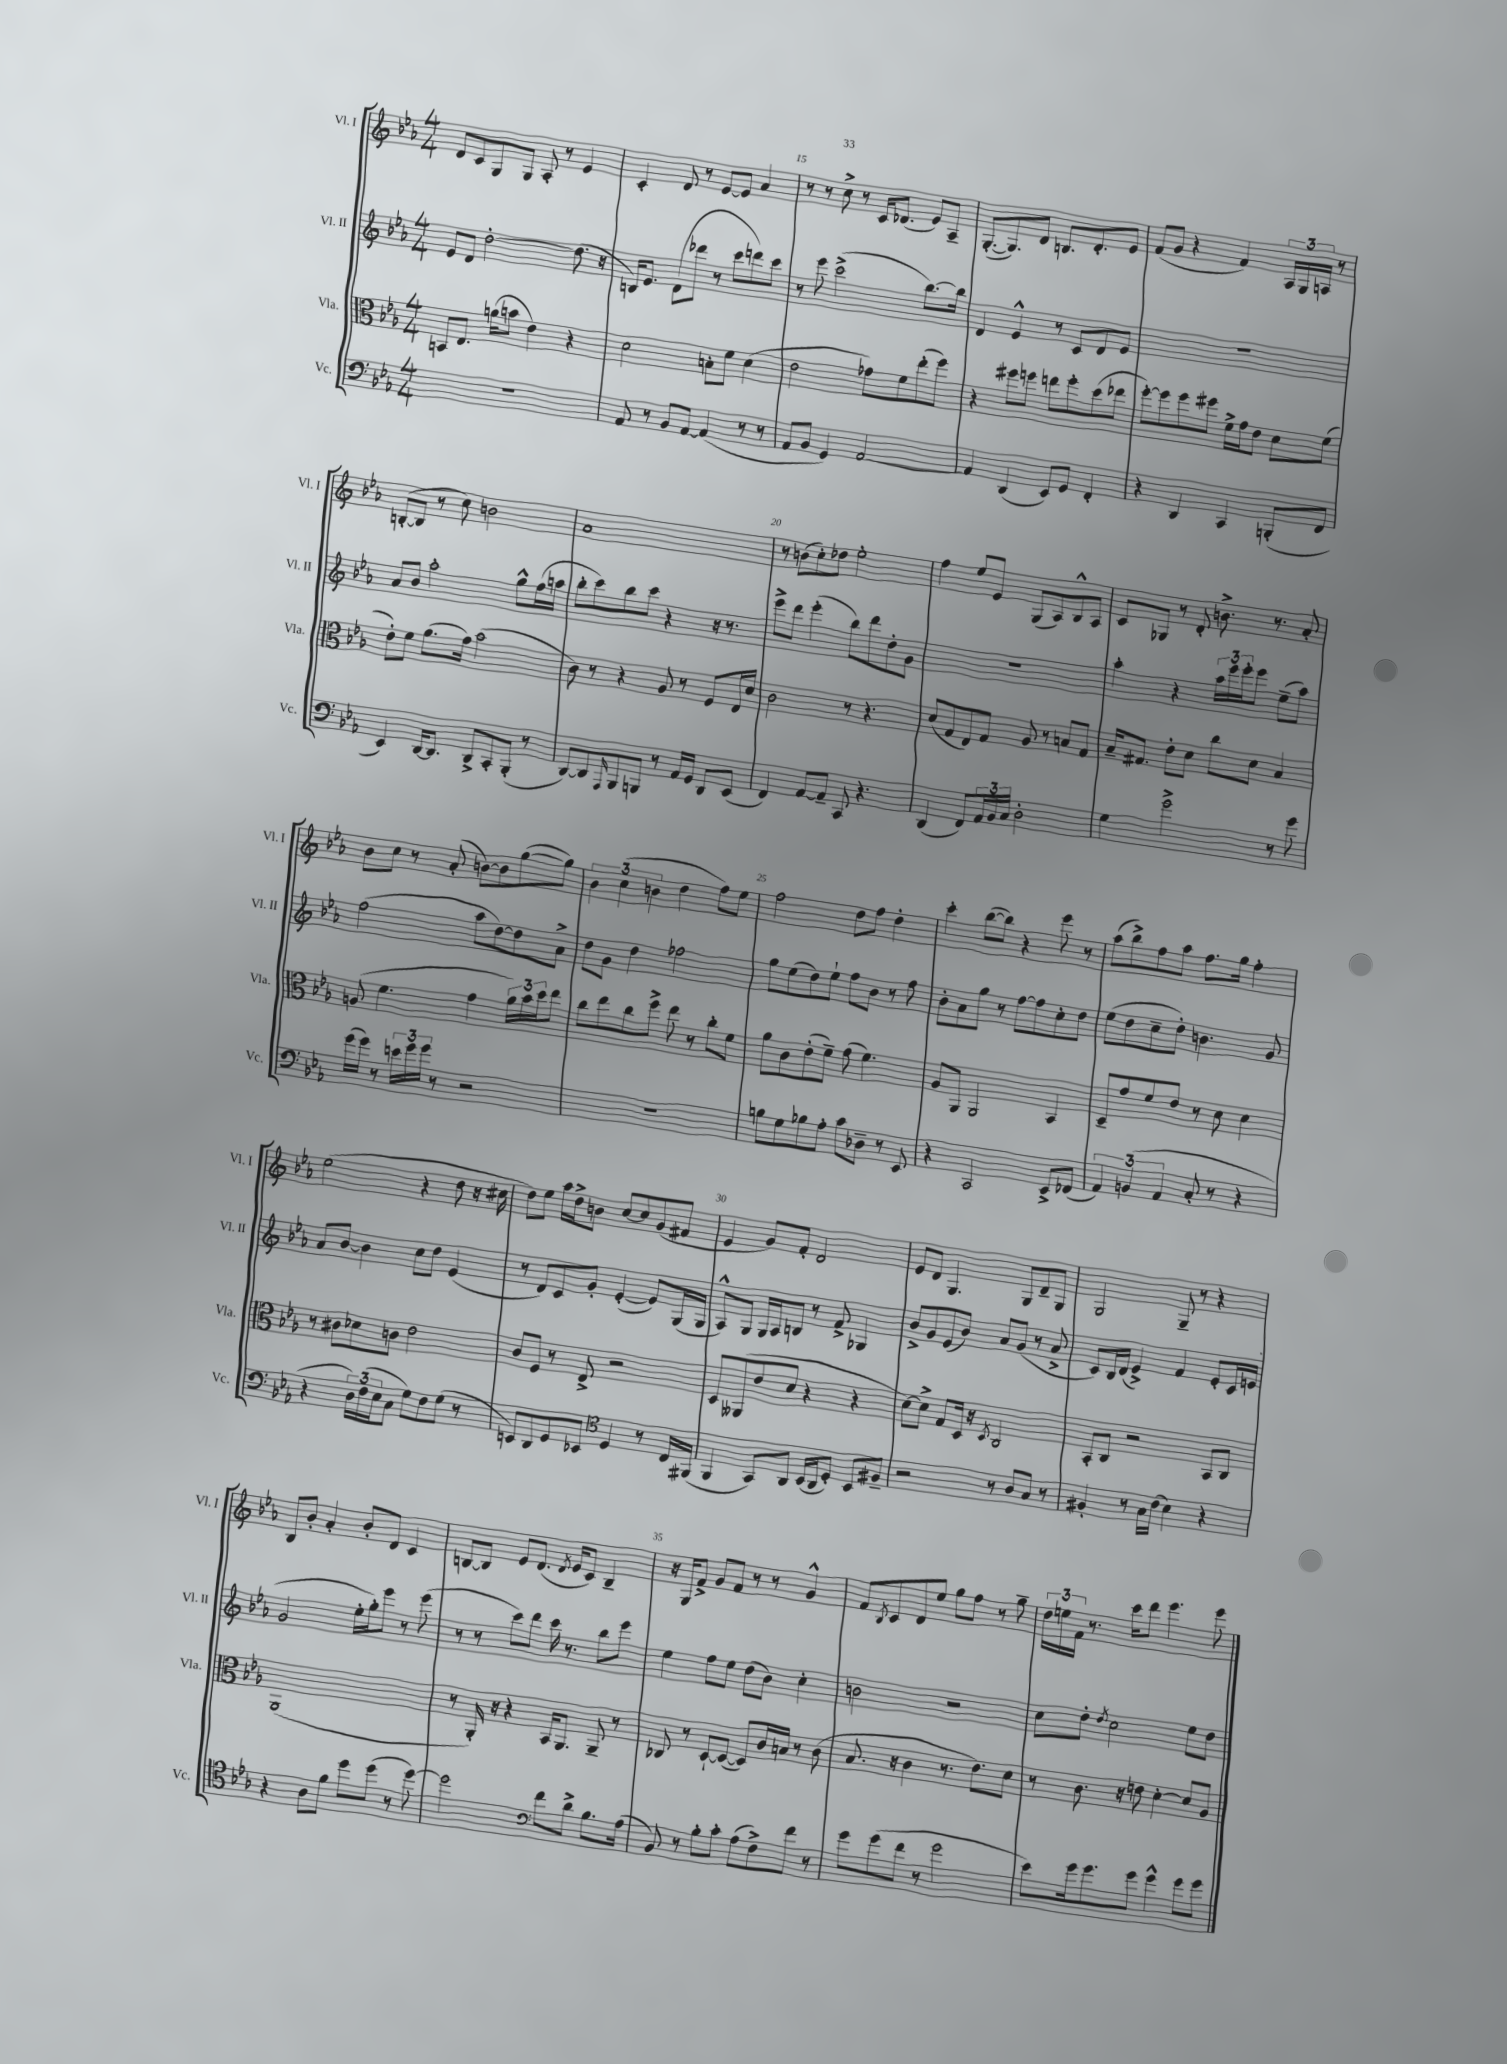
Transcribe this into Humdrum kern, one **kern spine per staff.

**kern	**kern	**kern	**kern
*staff4	*staff3	*staff2	*staff1
*clefF4	*clefC3	*clefG2	*clefG2
*k[b-e-a-]	*k[b-e-a-]	*k[b-e-a-]	*k[b-e-a-]
*M4/4	*M4/4	*M4/4	*M4/4
1r	8BB	8e-	8d
.	8.E-	8d	8c
.	.	[2dd'	8G
.	(16a	.	.
.	8b	.	8G
.	4e-)	.	8A-'
.	.	.	8r
.	4r	(8.dd]	4e-
.	.	16r	.
=	=	=	=
8AA-	2d	16B)	4c'
.	.	8.e-	.
8r	.	.	.
8BB-	.	(8d	8d
[8AA-	.	8ddd-	8r
(4AA-]	8B'	8r	[8e-
.	8f	8ccc	8e-]
8r	(4d	8ddd)	4a-
8r	.	8ccc	.
=	=	=	=
8AA-	2e-	8r	8r
8BB-	.	8eee-	8r
4GG)	.	(2ccc^	8cc^
.	.	.	8r
[2AA-	8g-)	.	16c
.	.	.	(8.d-
.	8f	.	.
.	(8ee-'	[8.bb-)	8e-)
.	8ff)	.	8A-~
.	.	16bb-]	.
=	=	=	=
4AA-]	4r	4d	([8.G'
.	.	.	8.G])
(4DD	8ff#	4e-^^	.
.	8ff	.	8d
8EE-)	8ee	8r	8.B
8GG	8ff'	8c	.
.	.	.	8.d'
4FF'	(8dd	8d	.
.	8ee-	8e-	8e-
=	=	=	=
4r	[8ff')	1r	(8f
.	8ff]	.	8g
4DD	8ff	.	4r
.	8ff#	.	.
4CC	16f^	.	4f)
.	16g	.	.
.	8e-	.	.
(8BBB'	8d	.	24A-
.	.	.	24G
.	.	.	24A
8FF	(8f	.	8r
=	=	=	=
4EE-)	8e-')	8a-	([8B'
.	8f	8b-	8B]
[16DD	(8.a-	2aa-'	8r
8.DD]	.	.	.
.	.	.	8cc)
.	16g)	.	.
8DD^	(2b-	.	2b
8CC'	.	.	.
(8BBB-'	.	8gg^^	.
8r	.	(16ff	.
.	.	16aa	.
=	=	=	=
[8DD)	8c)	8bb-'	1a-
8DD]	8r	8ccc)	.
16qqAAA-	.	.	.
8BBB-	4r	8bb-	.
8BBB	.	8ccc	.
8r	8A-	4r	.
16AA-	8r	.	.
16GG	.	.	.
8DD	8F	16r	.
.	.	8.r	.
(8EE-	16E-	.	.
.	16d	.	.
=	=	=	=
4FF)	2c	8eee-^	8r
.	.	8ddd	(8b
[8AA-	.	(4eee-'	8cc')
8AA-~]	.	.	8dd-
8CC	8r	8bb-)	2ee-'
4.r	4.r	8ddd	.
.	.	8dd'	.
.	.	8g	.
=	=	=	=
(4DD	(8d	1r	4ff
.	8G	.	.
8FF)	8E-)	.	8ee-
24AA-	8G	.	8e-
24BB-	.	.	.
24C	.	.	.
2D'	8A-	.	(8G
.	8r	.	8A-)
.	8B	.	8B-^^
.	8G	.	8A-
=	=	=	=
4G	16B-~	4aa-'	8c
.	8.G#	.	.
.	.	.	8G-
2g^	8e-'	4r	8r
.	8d	.	8d'
.	8cc	24aa-	8.b^
.	.	24eee-	.
.	.	24eee-'	.
.	8d	8eee-	.
.	.	.	8.r
8r	4B-	(8ee-~	.
8g	.	8aa-)	8a-'
=	=	=	=
(16g	(8A	(2ff	8b-
16g)	.	.	.
8r	4.f	.	8cc
24e	.	.	8r
24g	.	.	.
24g	.	.	.
8r	.	.	(8a-'
2r	4g	8aa-	[8b)
.	.	[8dd)	8b]
.	24a-)	8dd]	([8gg
.	24b-	.	.
.	24dd	.	.
.	8ee-	8a-^	8gg])
=	=	=	=
1r	8cc	8dd	6b-
.	8ee-	8g	.
.	.	.	(6cc
.	8cc	4dd	.
.	.	.	6b
.	8ff^	.	.
.	8ee-	2ff-	4dd
.	8r	.	.
.	8cc'	.	8ff)
.	8f	.	8ee-
=	=	=	=
8B	8a-	8gg	2ff
8G	8c	(8ee-	.
8B-	(8e-'	8dd)	.
8A-'	8f~)	8ee-`	.
8c	(8g	8ff	8dd
8D-~	4.f)	8b-	8ff
8r	.	8r	4dd'
8EE-	.	8ff	.
=	=	=	=
4r	8A-	8b-'	4ccc'
.	8AA-	8a-	.
2CC	2AA-	8gg	([8bb-
.	.	8r	8bb-])
.	.	[8ff	4r
.	.	8ff]	.
8EE-^	4BB-	8cc'	8eee-
(8FF-	.	8dd	8r
=	=	=	=
6AA-)	8D~	(8ee-	(8aa-
.	8g	8dd	8bb-^)
(6BB	.	.	.
.	8f	8cc~	8ff
6AA-	.	.	.
.	8e-	8dd')	8aa-
8C'	8r	4.b	8.ff
8r	8d	.	.
.	.	.	16gg
4r	4d	.	4ff'
.	.	8g	.
=	=	=	=
4r	8r	8a-	(2ee-
.	8c#	[8b-	.
24D)	8d-	4b-]	.
(24F	.	.	.
24E-	.	.	.
8C	8c	.	.
8G)	2e-	8cc	4r
8F	.	8dd	.
(8G	.	(4e-	8dd
8r	.	.	16r
.	.	.	16cc#
=	=	=	=
8EE)	8c	8r	8dd)
8DD	8F	8d)	8ee-
8GG	8r	8c	16aa-
.	.	.	16dd^
8EE-	8E-^	8g'	8b
*clefC4	*	*	*
4D	2r	([4e-'	[8cc
.	.	.	8cc]
8r	.	8e-])	(8g
16C	.	(16G	8f#
(16FF#	.	16G	.
=	=	=	=
4FF	8D	8A-^^)	4e-
.	(8AA--	8G	.
8GG)	8e-	16G	8g)
.	.	16A-	.
8AA-	8d	8B	8f'
(16BB-	4r	8r	2d
16AA-	.	.	.
8D')	.	8f^	.
8BB-	4r	4G-	.
8F#~	.	.	.
=	=	=	=
2r	[8d)	8b-^	8e-
.	8d^]	8g	8d
.	8G	(8e-	4.G
.	16D	8b-)	.
.	16r	.	.
.	8qD	.	.
8r	2C	8a-	.
8A-	.	(8g	8G
8G	.	8r	8d~
8r	.	8a-^	8G
=	=	=	=
4F#'	8BB-'	8c)	2G
.	8C	16B-	.
.	.	(16d	.
8r	2r	4e-^)	.
16G	.	.	.
(16c	.	.	.
4B-)	.	4f	8G~
.	.	.	8r
4r	8BB-	8e-'	4r
.	8C	16c	.
.	.	(16e	.
=	=	=	=
4r	(1AA-	2g	8B-
.	.	.	8b-'
8A-	.	.	4a-'
8f	.	.	.
8dd	.	16ee-'	8b-'
.	.	16gg')	.
(8dd	.	8eee-	8d
8r	.	8r	4c
[8dd)	.	(8eee-	.
=	=	=	=
2dd]	8r	8r	[8B
.	16AA-')	8r	8B]
.	16r	.	.
.	4r	8ccc)	8e-
.	.	8ddd	(8.d
*clefF4	*	*	*
8f	16BB-	16ccc	.
.	.	.	8qd
.	8.AA-	8.r	16e-
8d^	.	.	8c)
8.B-	8AA-~	8bb-	4B~
.	8r	8eee-	.
(16A-	.	.	.
=	=	=	=
8BB-)	8C-	4ee-	16r
.	.	.	16G
8r	8r	.	8f^
8B-'	[8D`	8ff	8g
8c'	(8D_	8ee-	8f
(8A-	8D])	(8dd	8r
8F^)	16c	8b-)	8r
.	16B	.	.
8f	8r	4cc'	4g^^
8r	(8c	.	.
=	=	=	=
8g	8.B-	2b	8f
.	.	.	8qB-
(8g	.	.	8c
.	16r	.	.
8f	4c	.	8d
8r	.	.	8ee-
2g	8.r	2r	8gg
.	.	.	8ff
.	8.e-)	.	.
.	.	.	8r
.	8d	.	8gg~
=	=	=	=
8e-)	8r	8cc	24dd
.	.	.	24ee
.	.	.	24f
16g	8.c	8dd'	8.r
8.g	.	.	.
.	.	8qdd	.
.	.	2cc	.
.	16r	.	16ccc
8g	8e	.	8ddd
4g^^	[4d'	.	4.eee-
8g	8d]	8ee-	.
8g	8A-	8dd	8eee-
==	==	==	==
*-	*-	*-	*-
